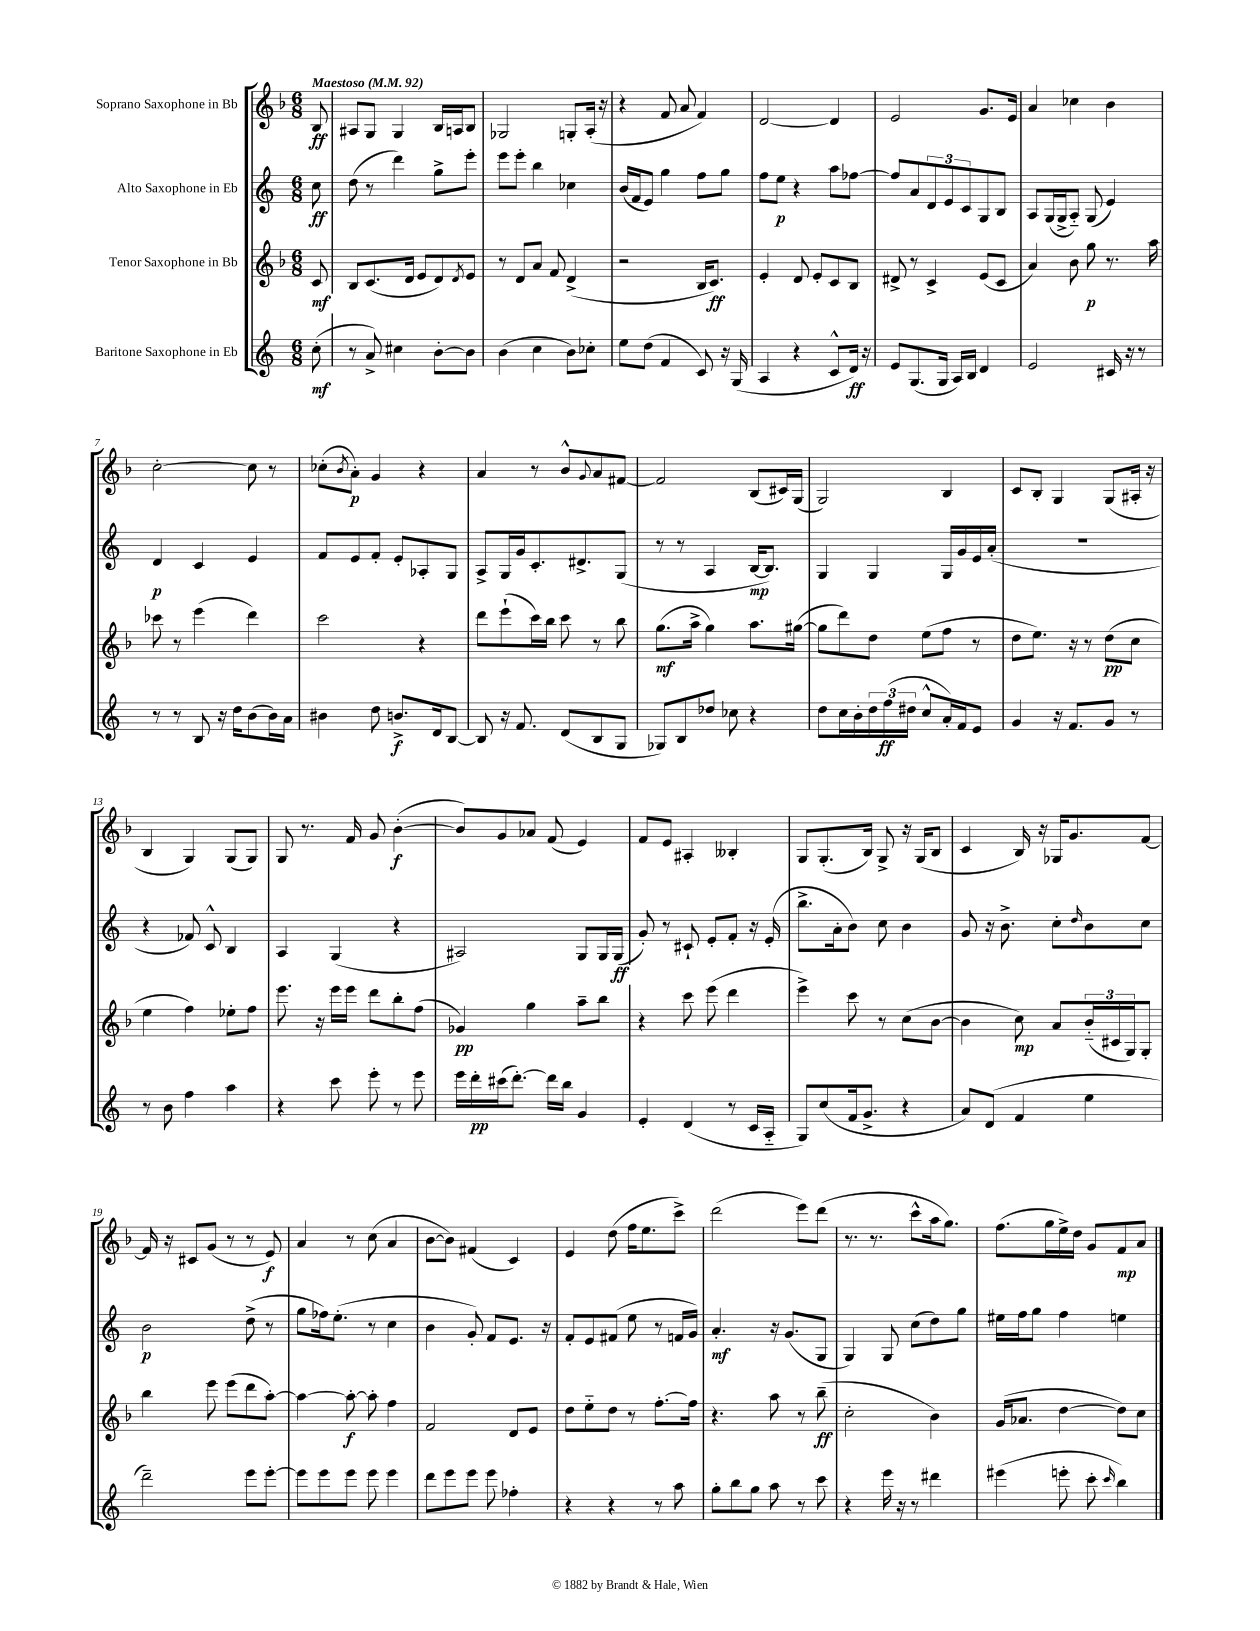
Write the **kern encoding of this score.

**kern	**dynam	**kern	**dynam	**kern	**dynam	**kern	**dynam
*part4	*part4	*part3	*part3	*part2	*part2	*part1	*part1
*staff4	*staff4	*staff3	*staff3	*staff2	*staff2	*staff1	*staff1
*I"Baritone Saxophone in Eb	*	*I"Tenor Saxophone in Bb	*	*I"Alto Saxophone in Eb	*	*I"Soprano Saxophone in Bb	*
*clefG2	*	*clefG2	*	*clefG2	*	*clefG2	*
*k[]	*	*k[b-]	*	*k[]	*	*k[b-]	*
*M6/8	*	*M6/8	*	*M6/8	*	*M6/8	*
*MM92	*	*MM92	*	*MM92	*	*MM92	*
=	=	=	=	=	=	=	=
!	!	!	!	!	!	!LO:TX:a:B:t=Maestoso	!
(8cc'\	mf	8c/	mf	8cc\	ff	8B-/	ff
=1	=1	=1	=1	=1	=1	=1	=1
8r	.	8B-/L	.	(8dd\	.	8A#X/L	.
8a^/)	.	(8.c/	.	8r	.	8G/J	.
4cc#X\	.	.	.	4ddd\)	.	4G/	.
.	.	16d/Jk	.	.	.	.	.
.	.	8e/L	.	.	.	.	.
[8b'\L	.	8d/)	.	8gg^\L	.	16B-/LL	.
.	.	.	.	.	.	16An/J	.
.	.	8qd/	.	.	.	.	.
8b\J]	.	8e/J	.	8eee'\J	.	8B-/J	.
=2	=2	=2	=2	=2	=2	=2	=2
(4b\	.	8r	.	8eee\L	.	2G-X/	.
.	.	8d/L	.	8eee'\J	.	.	.
4cc\	.	8a/J	.	4bb\	.	.	.
.	.	8f/	.	.	.	.	.
8b\L)	.	(4d^/	.	4cc-X\	.	8Gn'/L	.
8cc-X'\J	.	.	.	.	.	(16A'/Jk	.
.	.	.	.	.	.	16r	.
=3	=3	=3	=3	=3	=3	=3	=3
8ee\L	.	2r	.	(16b/LL	.	4r	.
.	.	.	.	16f/J	.	.	.
(8dd\J	.	.	.	8e/J)	.	.	.
4f/	.	.	.	4gg\	.	8f/	.
.	.	.	.	.	.	8a/	.
8c/)	.	16B-/KL	.	8ff\L	.	4f/)	.
.	.	8.c/J)	ff	.	.	.	.
16r	.	.	.	8gg\J	.	.	.
(16G/	.	.	.	.	.	.	.
=4	=4	=4	=4	=4	=4	=4	=4
4A/	.	4e'/	.	8ff\L	.	[2d/	.
.	.	.	.	8ee\J	p	.	.
4r	.	8d/	.	4r	.	.	.
.	.	8e'/L	.	.	.	.	.
8c^^/L	.	8c/	.	8aa\L	.	4d/]	.
16d/Jk)	ff	8B-/J	.	[8ff-X\J	.	.	.
16r	.	.	.	.	.	.	.
=5	=5	=5	=5	=5	=5	=5	=5
8e/L	.	8d#X^/	.	8ff-/L]	.	2e/	.
(8.G/	.	8r	.	8a/	.	.	.
.	.	4c^/	.	12d/	.	.	.
16G/Jk	.	.	.	.	.	.	.
.	.	.	.	12e/	.	.	.
16A/LL)	.	.	.	.	.	.	.
.	.	.	.	12c/	.	.	.
16B/JJ	.	.	.	.	.	.	.
4d/	.	(8e/L	.	8G/	.	8.g/L	.
.	.	8c/J	.	8B/J	.	.	.
.	.	.	.	.	.	16e/Jk	.
=6	=6	=6	=6	=6	=6	=6	=6
2e/	.	4a/)	.	8A/L	.	4a/	.
.	.	.	.	(16G/L	.	.	.
.	.	.	.	16G^/J	.	.	.
.	.	8b-\	.	8A/J)	.	4cc-X\	.
.	.	8gg\	p	(8G/	.	.	.
16c#X/	.	8.r	.	4e/)	.	4b-\	.
16r	.	.	.	.	.	.	.
8r	.	.	.	.	.	.	.
.	.	16aa\	.	.	.	.	.
!!LO:LB:g=z
=7	=7	=7	=7	=7	=7	=7	=7
8r	.	8ccc-X\	.	4d/	p	[2cc'\	.
8r	.	8r	.	.	.	.	.
8B/	.	(4eee\	.	4c/	.	.	.
16r	.	.	.	.	.	.	.
16dd\KL	.	.	.	.	.	.	.
(8b\	.	4ddd\)	.	4e/	.	8cc\]	.
16b\L)	.	.	.	.	.	8r	.
16a\JJ	.	.	.	.	.	.	.
=8	=8	=8	=8	=8	=8	=8	=8
4b#X\	.	2ccc\	.	8f/L	.	(8cc-X'\L	.
.	.	.	.	.	.	8qb-/	.
.	.	.	.	8e/	.	8a'\J)	p
8dd\	.	.	.	8f'/J	.	4g/	.
8.bn^/L	f	.	.	8e'/L	.	.	.
.	.	4r	.	8A-X'/	.	4r	.
16d/k	.	.	.	.	.	.	.
[8B/J	.	.	.	8G/J	.	.	.
=9	=9	=9	=9	=9	=9	=9	=9
8B/]	.	8ddd\L	.	8A^/L	.	4a/	.
16r	.	(8eee`\	.	16G/L	.	.	.
8.f/	.	.	.	16g/J	.	.	.
.	.	16ccc\L)	.	8.c'/	.	8r	.
.	.	16bb-\JJ	.	.	.	.	.
(8d/L	.	8ccc\	.	.	.	8b-^^/L	.
.	.	.	.	8.d#X^/	.	.	.
.	.	.	.	.	.	8qqg/	.
8B/	.	8r	.	.	.	8a/	.
8G/J	.	8bb-\	.	(8G/J	.	[8f#X/J	.
=10	=10	=10	=10	=10	=10	=10	=10
8G-X/L)	.	(8.gg\L	mf	8r	.	2f#/]	.
8B/	.	.	.	8r	.	.	.
.	.	16aa^\Jk	.	.	.	.	.
8dd-X/J	.	4gg\)	.	4A/	.	.	.
8cc-X\	.	.	.	.	.	.	.
4r	.	8.aa\L	.	[16B/KL	mp	(8B-/L	.
.	.	.	.	8.B/J])	.	.	.
.	.	.	.	.	.	16c#X/L)	.
.	.	([16gg#X\Jk	.	.	.	(16G/JJ	.
=11	=11	=11	=11	=11	=11	=11	=11
8dd\L	.	8gg#\L]	.	4G/	.	2G/)	.
16cc\L	.	8ddd\)	.	.	.	.	.
16b'\	.	.	.	.	.	.	.
24dd\	.	8dd\J	.	4G/	.	.	.
(24ff\	ff	.	.	.	.	.	.
24dd#X\JJ	.	.	.	.	.	.	.
8cc^^/L	.	(8ee\L	.	.	.	.	.
16a'/L)	.	8ff\J	.	16G/LL	.	4B-/	.
16f/J	.	.	.	16g/	.	.	.
8e/J	.	8r	.	16e/	.	.	.
.	.	.	.	(16a'/JJ	.	.	.
=12	=12	=12	=12	=12	=12	=12	=12
4g/	.	8dd\L	.	2.r	.	8c/L	.
.	.	8.ee\J)	.	.	.	8B-'/J	.
16r	.	.	.	.	.	4G/	.
8.f/L	.	16r	.	.	.	.	.
.	.	8r	.	.	.	.	.
8g/J	.	(8dd\L	pp	.	.	(8G/L	.
8r	.	8cc\J	.	.	.	16A#X'/Jk	.
.	.	.	.	.	.	16r	.
!!LO:LB:g=z
=13	=13	=13	=13	=13	=13	=13	=13
8r	.	4ee\	.	4r	.	4B-/	.
8b\	.	.	.	.	.	.	.
4ff\	.	4ff\)	.	8f-X/)	.	4G/)	.
.	.	.	.	8c^^/	.	.	.
4aa\	.	8ee-X'\L	.	4B/	.	(8G/L	.
.	.	8ff\J	.	.	.	8G/J)	.
=14	=14	=14	=14	=14	=14	=14	=14
4r	.	8.eee\	.	4A/	.	8G/	.
.	.	.	.	.	.	8.r	.
.	.	16r	.	.	.	.	.
8ccc\	.	16eee\LL	.	(4G/	.	.	.
.	.	16eee\JJ	.	.	.	16f/	.
8eee'\	.	8ddd\L	.	.	.	8g/	.
8r	.	8bb-'\	.	4r	.	([4b-'\	f
8eee\	.	(8ff\J	.	.	.	.	.
=15	=15	=15	=15	=15	=15	=15	=15
16eee\LL	.	4g-X/)	pp	2A#X/)	.	8b-/L])	.
16ddd'\	pp	.	.	.	.	.	.
(16ccc#X\J	.	.	.	.	.	8g/	.
[8.ddd'\J)	.	.	.	.	.	.	.
.	.	4gg\	.	.	.	8a-X/J	.
16ddd\LL]	.	.	.	.	.	(8f/	.
16bb\JJ	.	.	.	.	.	.	.
4g/	.	8aa~\L	.	8G/L	.	4e/)	.
.	.	8bb-\J	.	16G/L	.	.	.
.	.	.	.	(16G/JJ	ff	.	.
=16	=16	=16	=16	=16	=16	=16	=16
4e'/	.	4r	.	8g'/)	.	8f/L	.
.	.	.	.	8r	.	8e/J	.
(4d/	.	8ccc\	.	8c#X`/	.	4A#X'/	.
.	.	(8eee\	.	8e'/L	.	.	.
8r	.	4ddd\	.	8f'/J	.	4B--X'/	.
16c/LL	.	.	.	16r	.	.	.
16A/JJ	.	.	.	(16e'/	.	.	.
=17	=17	=17	=17	=17	=17	=17	=17
8G/L)	.	4eee^\)	.	8.bb^\L	.	8G/L	.
(8cc/	.	.	.	.	.	(8.G'/	.
.	.	.	.	16a'\k	.	.	.
16f/k	.	8ccc\	.	8b\J)	.	.	.
8.g^/J	.	.	.	.	.	16B-/Jk)	.
.	.	8r	.	8cc\	.	8G^/	.
4r	.	(8cc\L	.	4b\	.	16r	.
.	.	.	.	.	.	(16G/KL	.
.	.	[8b-\J	.	.	.	8B-/J	.
=18	=18	=18	=18	=18	=18	=18	=18
8a/L)	.	4b-\]	.	8g/	.	4c/	.
(8d/J	.	.	.	16r	.	.	.
.	.	.	.	8.b^\	.	.	.
4f/	.	8cc\)	mp	.	.	16B-/)	.
.	.	.	.	.	.	16r	.
.	.	8a/L	.	8cc'\L	.	16G-X/KL	.
.	.	.	.	.	.	8.g/	.
.	.	.	.	16qqdd/	.	.	.
4ee\	.	(24b-/L	.	8b\	.	.	.
.	.	24c#X/	.	.	.	.	.
.	.	24G/J)	.	.	.	.	.
.	.	8G'/J	.	8cc\J	.	[8f/J	.
!!LO:LB:g=z
=19	=19	=19	=19	=19	=19	=19	=19
2ddd~\)	.	4bb-\	.	2b\	p	16f/]	.
.	.	.	.	.	.	16r	.
.	.	.	.	.	.	8c#X/L	.
.	.	8eee\	.	.	.	(8g/J	.
.	.	(8eee\L	.	.	.	8r	.
8eee\L	.	8ddd\	.	(8dd^\	.	8r	.
[8eee'\J	.	[8aa'\J)	.	8r	.	8e/)	f
=20	=20	=20	=20	=20	=20	=20	=20
8eee\L]	.	4aa\_	.	8gg\L	.	4a/	.
8eee\	.	.	.	16ff-X\k)	.	.	.
.	.	.	.	(8.ee'\J	.	.	.
8eee\J	.	8aa'\_	f	.	.	8r	.
8eee\	.	8aa'\]	.	8r	.	(8cc\	.
4eee\	.	4ff\	.	4cc\	.	4a/	.
=21	=21	=21	=21	=21	=21	=21	=21
8ddd\L	.	2f/	.	4b\	.	[8b-\L	.
8eee\	.	.	.	.	.	8b-\J])	.
8eee\J	.	.	.	8g'/)	.	(4f#X/	.
8eee\	.	.	.	8f/L	.	.	.
4ff-X'\	.	8d/L	.	8.e/J	.	4c/)	.
.	.	8e/J	.	.	.	.	.
.	.	.	.	16r	.	.	.
=22	=22	=22	=22	=22	=22	=22	=22
4r	.	8dd\L	.	8f'/L	.	4e/	.
.	.	8ee\	.	8e/	.	.	.
4r	.	8dd\J	.	(8f#X/J	.	(8dd\	.
.	.	8r	.	8ee\	.	16ff\KL	.
.	.	.	.	.	.	8.ee\	.
8r	.	[8.ff'\L	.	8r	.	.	.
8aa\	.	.	.	16fn/LL	.	8ccc^\J)	.
.	.	16ff\Jk]	.	16g/JJ)	.	.	.
=23	=23	=23	=23	=23	=23	=23	=23
8gg'\L	.	4.r	.	4.a'/	mf	(2ddd\	.
8bb\	.	.	.	.	.	.	.
8gg\J	.	.	.	.	.	.	.
8aa\	.	8aa\	.	16r	.	.	.
.	.	.	.	(8.g/L	.	.	.
8r	.	8r	.	.	.	8eee\L)	.
8ccc\	.	(8bb-~\	ff	8G/J	.	(8ddd\J	.
=24	=24	=24	=24	=24	=24	=24	=24
4r	.	2cc'\	.	4G/)	.	8.r	.
.	.	.	.	.	.	8.r	.
16eee\	.	.	.	8G/	.	.	.
16r	.	.	.	.	.	.	.
8r	.	.	.	(8cc\L	.	8ccc^^\L	.
4ddd#X\	.	4b-\)	.	8dd\)	.	16aa\k	.
.	.	.	.	.	.	8.gg\J)	.
.	.	.	.	8gg\J	.	.	.
=25	=25	=25	=25	=25	=25	=25	=25
(4eee#X\	.	(16g/KL	.	16ee#X\LL	.	(8.ff\L	.
.	.	8.a-X/J	.	16ff\J	.	.	.
.	.	.	.	8gg\J	.	.	.
.	.	.	.	.	.	16gg\L	.
8eeen'\	.	[4dd\	.	4ff\	.	16ee^\)	.
.	.	.	.	.	.	16dd\JJ	.
8ccc'\	.	.	.	.	.	8g/L	.
16qqccc/	.	.	.	.	.	.	.
4bb\)	.	8dd\L])	.	4een\	.	8f/	mp
.	.	8cc\J	.	.	.	8a/J	.
==	==	==	==	==	==	==	==
*-	*-	*-	*-	*-	*-	*-	*-
